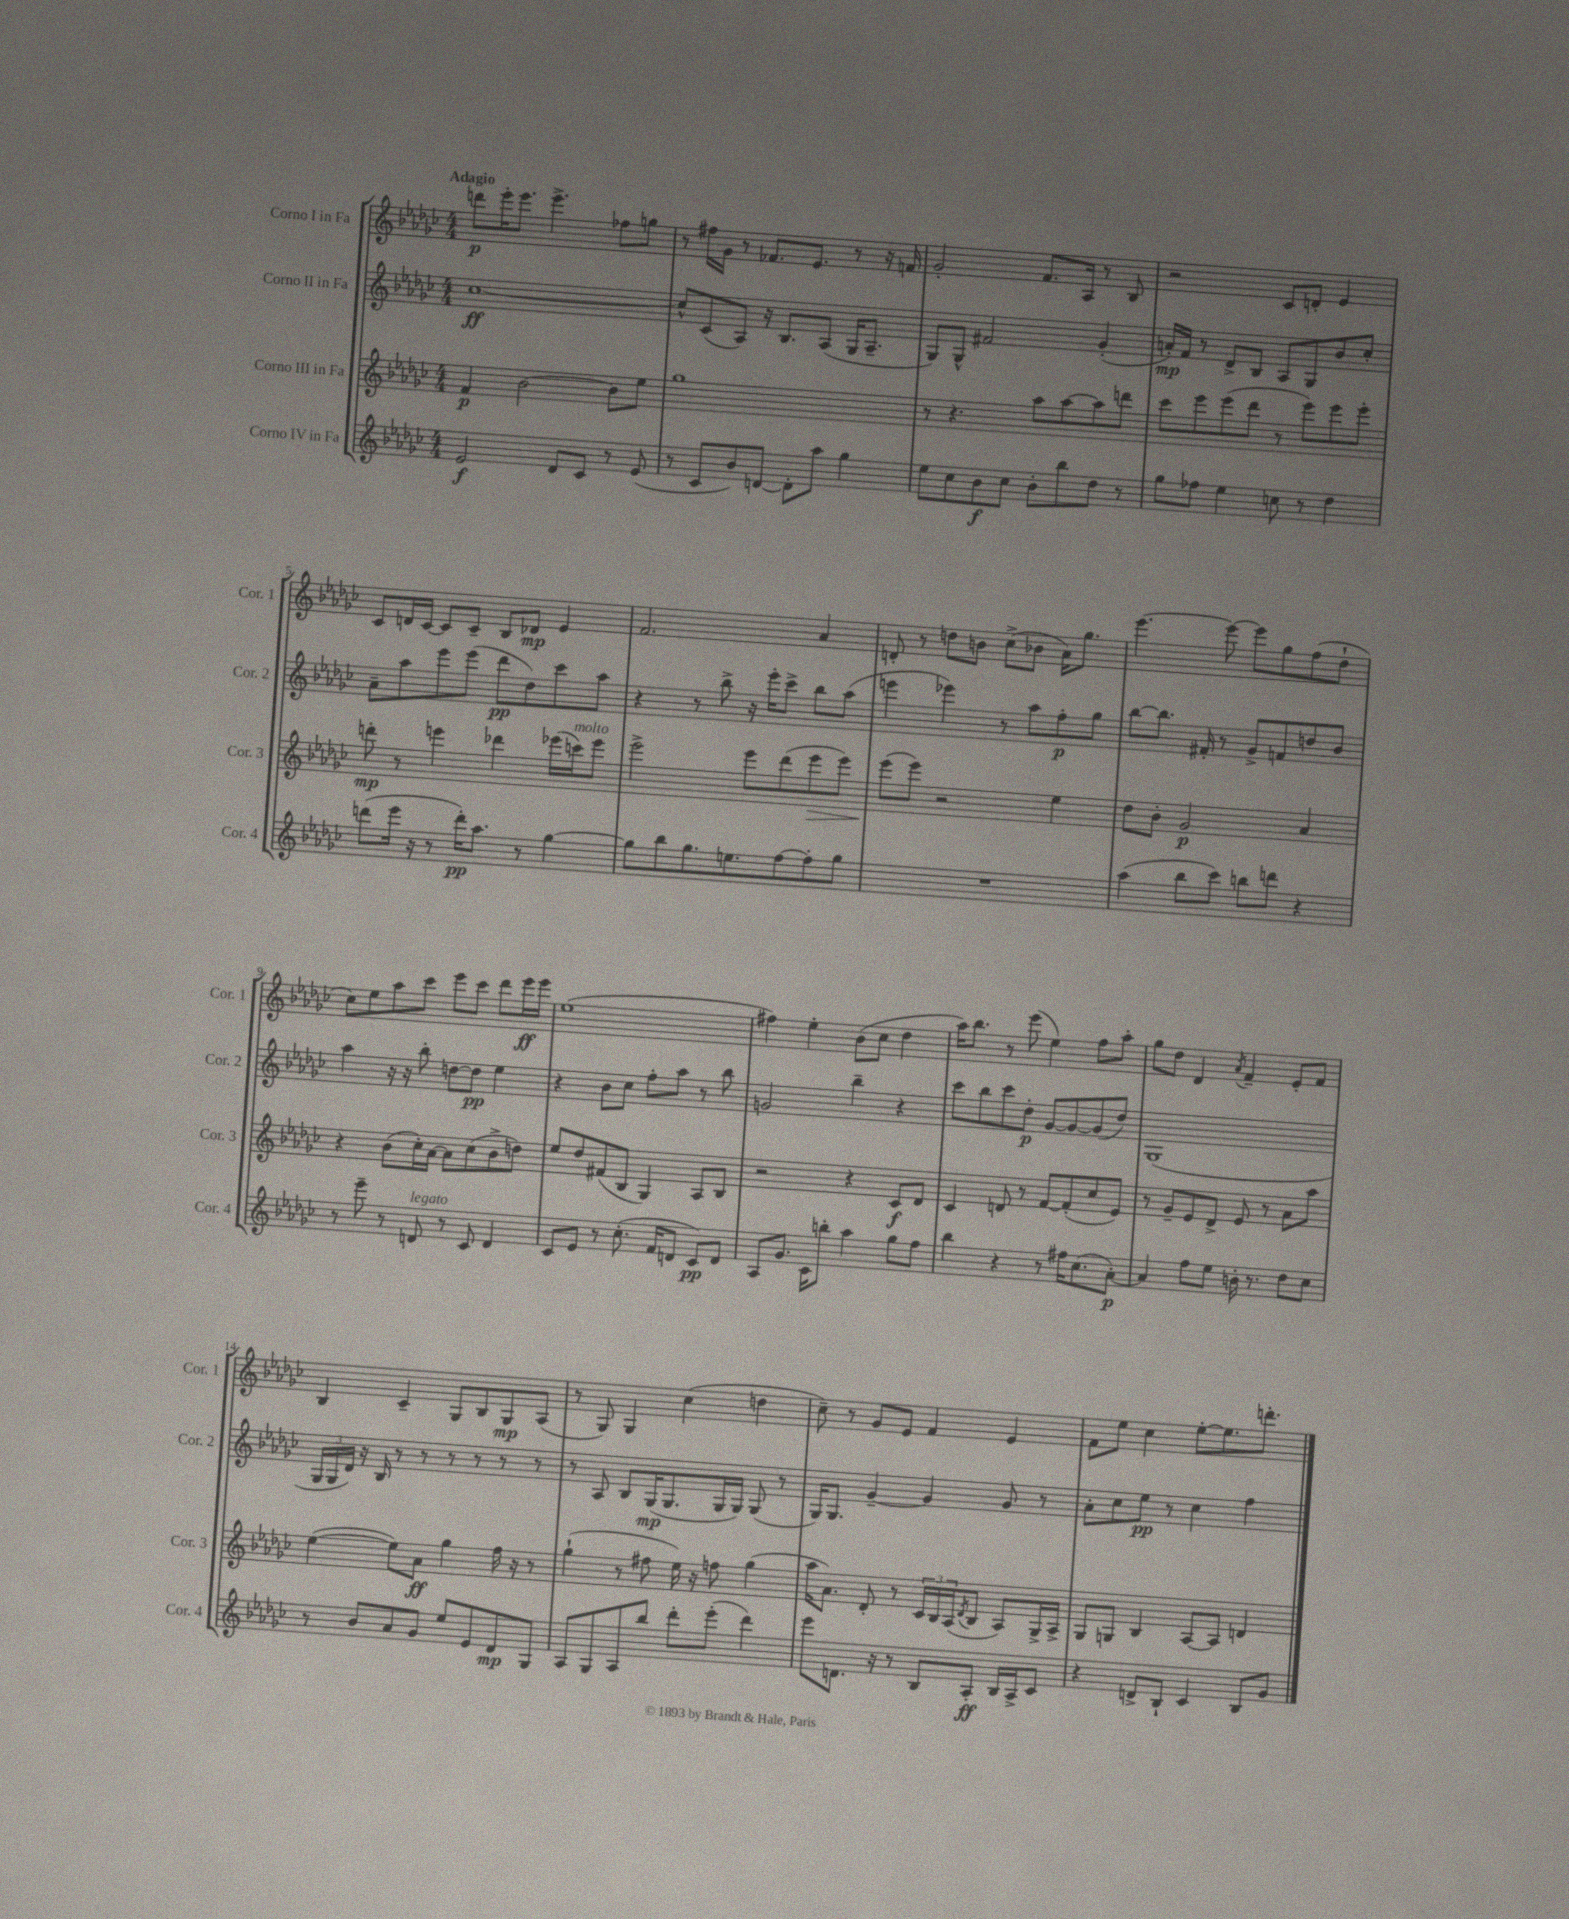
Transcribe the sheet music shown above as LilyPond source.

<<
\new StaffGroup <<
\new Staff = "s0" \with { instrumentName = "Corno I in Fa" shortInstrumentName = "Cor. 1" } {
    \clef treble \key ges \major \numericTimeSignature \time 4/4 \tempo "Adagio"
    d'''8\p ees'''16-. ees'''8. ees'''4.-> fes''8 g''8 |
    r8 fis''16 ges'16 r8 fes'8. ees'8. r8 r16 f'16 |
    ges'2-. f'8. aes16 r8 bes8 |
    r2 ces'8 d'8-. ees'4 |
    ces'8 d'16 ces'16~ ces'8 ces'8-- bes8 des'8\mp ees'4 |
    f'2. aes'4 |
    d'8-. r8 d''8 b'8 ces''8->( bes'8 aes'16) ges''8. |
    ees'''4.~ ees'''8~ ees'''8 ges''8 f''8( des''8-! |
    ces''8) ees''8 aes''8 ces'''8 ees'''8 ces'''8 des'''8 ees'''16\ff ees'''16 |
    ees''1( |
    fis''4) ees''4-. bes'8( ces''8 des''4 |
    aes''16) bes''8. r8 ees'''8( ees''4) f''8 aes''8-. |
    ges''8 des''8 des'4 \acciaccatura { aes'8 } f'4-- ees'8-. f'8 |
    bes4 ces'4-- ges8 bes8 ges8\mp aes8( |
    r8 ges8) ges4 ces''4( d''4 |
    ces''8--) r8 ges'8 ees'8 f'4 ees'4 |
    f'8 ees''8 ces''4 ees''8~-. ees''8. d'''8.-. \bar "|." |
}
\new Staff = "s1" \with { instrumentName = "Corno II in Fa" shortInstrumentName = "Cor. 2" } {
    \clef treble \key ges \major \numericTimeSignature \time 4/4
    ces''1~\ff |
    ces''8-^ ces'8( aes8) r16 bes8. aes8( ges16 aes8.-- |
    ges8) ges8-^ fis'2 ges'4-.( |
    a'16-.\mp) f'16 r8 des'8-> bes8 aes8 ges8 bes'8 ces''8-. |
    aes'8-- aes''8 ees'''8 ees'''8( des'''8\pp des''8) ces'''8 aes''8 |
    r4 r8 bes''8-> r16 ees'''16-. ces'''8-> bes''8 aes''8( |
    e'''4 ees'''4) r8 aes''8 f''8-.\p ges''8 |
    bes''8~ bes''8. fis'16-. r8 ges'8-> f'8 d''8 bes'8 |
    aes''4 r16 r16 bes''8-. d''8~ d''8\pp ees''4 |
    r4 bes'8 ces''8 f''8-. aes''8 r8 bes''8 |
    g'2 bes''4-- r4 |
    ces'''8 bes''8 ces'''8 des''8-.\p ges'8~ ges'8~ ges'8( des''8) |
    ges1( |
    \tuplet 3/2 { ges16 ges16 des'16) } r16 bes16 r8 r8 r8 r8 r8 r8 |
    r8 aes8 bes8 ges16\mp( ges8. ges16 ges16) ges8( r8 |
    ges16) ges8. ges'4~-- ges'4 ges'8 r8 |
    aes'8-. ces''8 ees''8\pp r8 ces''4 f''4 \bar "|." |
}
\new Staff = "s2" \with { instrumentName = "Corno III in Fa" shortInstrumentName = "Cor. 3" } {
    \clef treble \key ges \major \numericTimeSignature \time 4/4
    f'4\p bes'2~ bes'8 ees''8 |
    ges''1 |
    r8 r4. aes''8 aes''8~ aes''8 d'''8 |
    ces'''8 ees'''8 ees'''8( des'''8 r8 ees'''8) ees'''8 ees'''8-. |
    d'''8-.\mp r8 e'''4 des'''4 ees'''16( c'''16^\markup { \italic "molto" }) ees'''8 |
    ees'''2-> ees'''8 des'''8( ees'''8\> ees'''8) |
    ees'''8\!( ees'''8) r2 ees''4 |
    des''8 bes'8-. ges'2\p aes'4 |
    r4 bes'8( ces''16-.) aes'16~ aes'8 ces''8( bes'8-> d''8) |
    ees''8 des''8 fis'8( bes8 ges4) aes8 bes8 |
    r2 r4 ces'8\f des'8 |
    ces'4 d'8 r8 f'8~ f'8-.( ces''8 ees'8) |
    r8 ges'8-- ees'8 des'8-> ees'8 r8 aes'8 aes''8 |
    ees''4~( ees''8) aes'8\ff ges''4 f''16 r16 r8 |
    ges''4-!( r8 fis''8 ees''16) r16 f''8 ges''4( |
    aes''16 aes'8.) des'8-. r8 \tuplet 3/2 { ces'16 bes16 aes16( } \acciaccatura { des'8 } bes8 aes8) ges16-> aes16-> |
    ges8 g8 bes4 aes8~ aes8 d'4 \bar "|." |
}
\new Staff = "s3" \with { instrumentName = "Corno IV in Fa" shortInstrumentName = "Cor. 4" } {
    \clef treble \key ges \major \numericTimeSignature \time 4/4
    ees'2\f des'8 ces'8 r8 ees'8( |
    r8 ces'8 bes'8) d'8~ d'8-. aes''8 ges''4 |
    ees''8 ces''8 bes'8\f ces''8 bes'8-. bes''8 des''8 r8 |
    ges''8 fes''8 ees''4 c''8 r8 des''4 |
    d'''8( ees'''16 r16 r8 d'''16-.\pp) aes''8. r8 ges''4~ |
    ges''8 bes''8 ges''8. e''8. f''8~ f''8-. ges''8 |
    R1 |
    aes''4( bes''8 ces'''8) b''8 d'''8 r4 |
    r8 ees'''8-- r8 d'8^\markup { \italic "legato" } r8 ces'8 d'4 |
    ces'8 ees'8 r8 ces''8.-.( f'16 d'8 ces'8\pp) d'8 |
    aes8 ges'8. ces'16 b''8-. aes''4 ges''8 f''8 |
    bes''4 r4 r8 fis''16 ces''8.( aes'8~-.\p) |
    aes'4 f''8 ees''8 b'16-. r8. des''8 ces''8 |
    r8 bes'8 aes'8 ges'8 ees''8 ees'8 des'8\mp ges8 |
    aes8 ges8 aes8 bes''8 des'''8-. ees'''8-.( des'''4) |
    ees'''8 d'8. r16 r8 bes8 aes8-.\ff bes16 aes16-> ces'8 |
    r4 d'8-> bes8-! ces'4 bes8 ges'8 \bar "|." |
}
>>
>>
